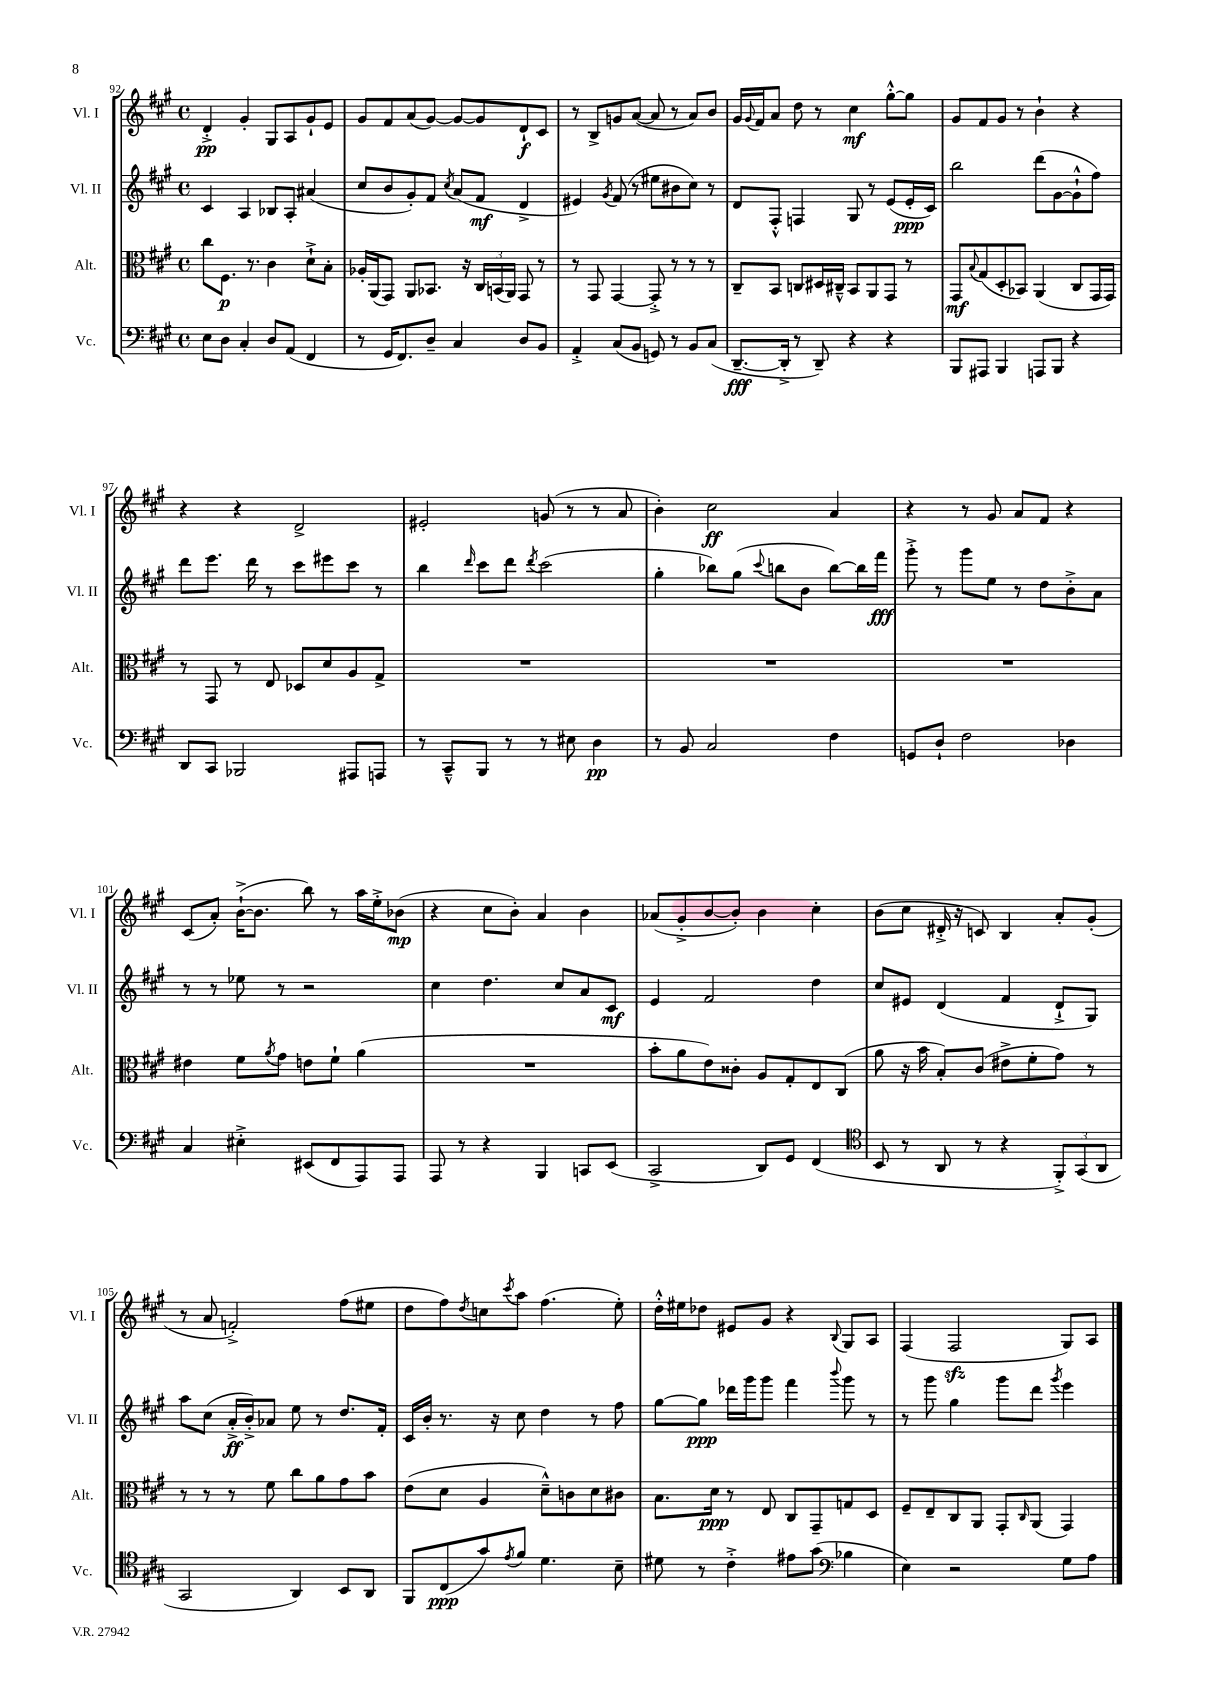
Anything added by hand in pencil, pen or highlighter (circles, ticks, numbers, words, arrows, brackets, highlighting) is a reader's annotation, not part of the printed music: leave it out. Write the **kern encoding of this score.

**kern	**kern	**kern	**kern
*staff4	*staff3	*staff2	*staff1
*clefF4	*clefC3	*clefG2	*clefG2
*k[f#c#g#]	*k[f#c#g#]	*k[f#c#g#]	*k[f#c#g#]
*M4/4	*M4/4	*M4/4	*M4/4
*met(c)	*met(c)	*met(c)	*met(c)
8E	8cc#	4c#	4d'^
8D	8.F#	.	.
4C#'	.	4A	4g#'
.	8.r	.	.
8D	4c#	8B-	8G#
(8AA	.	8A'	8A
4FF#	8d`^	(4a#	8g#`
.	8B'	.	8e
=	=	=	=
8r	16A-'	8cc#	8g#
.	(16AA	.	.
16GG#	8GG#)	8b	8f#
8.FF#)	.	.	.
.	8AA	8g#')	(8a
8D~	8.BB-	8f#	[8g#)
.	.	8qcc#	.
4C#	.	(8a	8g#_
.	16r	.	.
.	24C#	8f#	8g#]
.	(24BB	.	.
.	24AA)	.	.
8D	8GG#	4d^	8d`
8BB	8r	.	8c#
=	=	=	=
4AA'^	8r	4e#)	8r
.	8GG#	.	8B^
.	.	8qg#	.
(8C#	[4GG#	(8f#	8g
8BB	.	8r	([8a
8GG)	8GG#'^]	8ee#	8a]
8r	8r	8b#	8r
8BB	8r	8cc#)	8a)
(8C#	8r	8r	8b
=	=	=	=
[8.DD~	8C#~	8d	16g#
.	.	.	8qqg#
.	.	.	16f#
.	8BB	8F#'^^	8a
16DD'^]	.	.	.
8r	8C	4F	8dd
8DD~)	16D#	.	8r
.	16C#~^^	.	.
4r	8BB	8G#	4cc#
.	8AA	8r	.
4r	8GG#	(8e	[8gg#'^^
.	8r	16e'	8gg#]
.	.	16c#)	.
=	=	=	=
8BBB	8GG#	2bb	8g#
.	8qqB	.	.
8AAA#	(8G#	.	8f#
4BBB	8D'	.	8g#
.	8BB-)	.	8r
8AAA	(4AA	(8ddd	4b`
8BBB	.	[8g#	.
4r	8C#	8g#`^^]	4r
.	16GG#	8ff#)	.
.	16GG#)	.	.
=	=	=	=
8DD	8r	8ddd	4r
8CC#	8GG#	8.eee	.
2BBB-	8r	.	4r
.	.	16ddd	.
.	8E	8r	.
.	8D-	8ccc#	2d^
.	8d	8eee#	.
8AAA#	8A	8ccc#	.
8AAA	8G#^	8r	.
=	=	=	=
8r	1r	4bb	2e#'
8CC#~^^	.	.	.
.	.	16qqddd	.
8BBB	.	8ccc#	.
8r	.	8ddd	.
.	.	8qddd	.
8r	.	(2ccc#	(8g
8E#	.	.	8r
4D	.	.	8r
.	.	.	8a
=	=	=	=
8r	1r	4gg#'	4b')
8BB	.	.	.
2C#	.	8bb-)	2cc#
.	.	(8gg#	.
.	.	8qqccc#	.
.	.	8bb	.
.	.	8b	.
4F#	.	[8bb)	4a
.	.	16bb]	.
.	.	16fff#	.
=	=	=	=
8GG	1r	8ggg#'^	4r
8D`	.	8r	.
2F#	.	8ggg#	8r
.	.	8ee	8g#
.	.	8r	8a
.	.	8dd	8f#
4D-	.	8b'^	4r
.	.	8a	.
=	=	=	=
4C#	4e#	8r	(8c#
.	.	8r	8a')
4E#'^	8f#	8ee-	([16b`^
.	.	.	8.b]
.	8qa	.	.
.	8g#	8r	.
(8EE#	8e	2r	8bb)
8FF#	8f#`	.	8r
8AAA)	(4a	.	16aa
.	.	.	16ee'^
8AAA	.	.	(8b-
=	=	=	=
8AAA	1r	4cc#	4r
8r	.	.	.
4r	.	4.dd	8cc#
.	.	.	8b')
4BBB	.	.	4a
.	.	8cc#	.
8CC	.	8a	4b
(8EE	.	8c#	.
=	=	=	=
2CC#^	8b'	4e	(8a-
.	8a	.	8g#'^
.	8e)	2f#	[8b
.	8c##'	.	8b'])
8DD)	8A	.	4b
8GG#	8G#'	.	.
(4FF#	8E	4dd	4cc#'
.	(8C#	.	.
=	=	=	=
*clefC4	*	*	*
8BB	8a	8cc#	(8b
8r	16r	8e#	8cc#
.	16b	.	.
8AA	8B')	(4d	16d#'^
.	.	.	16r
8r	(8c#	.	8c)
4r	8e#^	4f#	4B
.	8f#'	.	.
12FF#'^)	8g#)	8d`^	8a'
(12GG#	.	.	.
.	8r	8G#)	(8g#'
12AA	.	.	.
=	=	=	=
2GG#	8r	8aa	8r
.	8r	(8cc#	8a
.	8r	16a'^	2f'^)
.	.	16b'^)	.
.	8f#	8a-	.
4AA)	8cc#	8ee	.
.	8a	8r	.
8BB	8g#	8.dd	(8ff#
8AA	8b	.	8ee#
.	.	16f#'	.
=	=	=	=
8FF#	(8e	16c#	8dd
.	.	16b'	.
(8C#	8d	8.r	8ff#)
.	.	.	8qdd
8g#)	4A	.	8cc
.	.	16r	.
8qe	.	.	8qccc#
8f#	.	8cc#	8aa
4.d	8d~^^)	4dd	(4.ff#
.	8c	.	.
.	8d	8r	.
8B~	8c#	8ff#	8ee')
=	=	=	=
8d#	8.B	[8gg#	16dd'^^
.	.	.	16ee#
8r	.	8gg#]	8dd-
.	16d	.	.
4c#'^	8r	16ddd-	8e#
.	.	16ggg#	.
.	8E	8ggg#	8g#
8e#	8C#	4fff#	4r
(8g#	8GG#~	.	.
*clefF4	*	*	*
.	.	8qqbbb	8qqB
4B-	8G	8ggg#	8G#
.	8D	8r	8A
=	=	=	=
4E)	8F#~	8r	(4F#
.	8E~	8ggg#	.
2r	8C#	4gg#	2F#
.	8AA	.	.
.	8GG#'	8ggg#	.
.	16qqC#	.	.
.	(8AA	8ddd	.
.	.	8qggg#	.
8G#	4GG#)	4eee	8G#)
8A	.	.	8A
==	==	==	==
*-	*-	*-	*-
